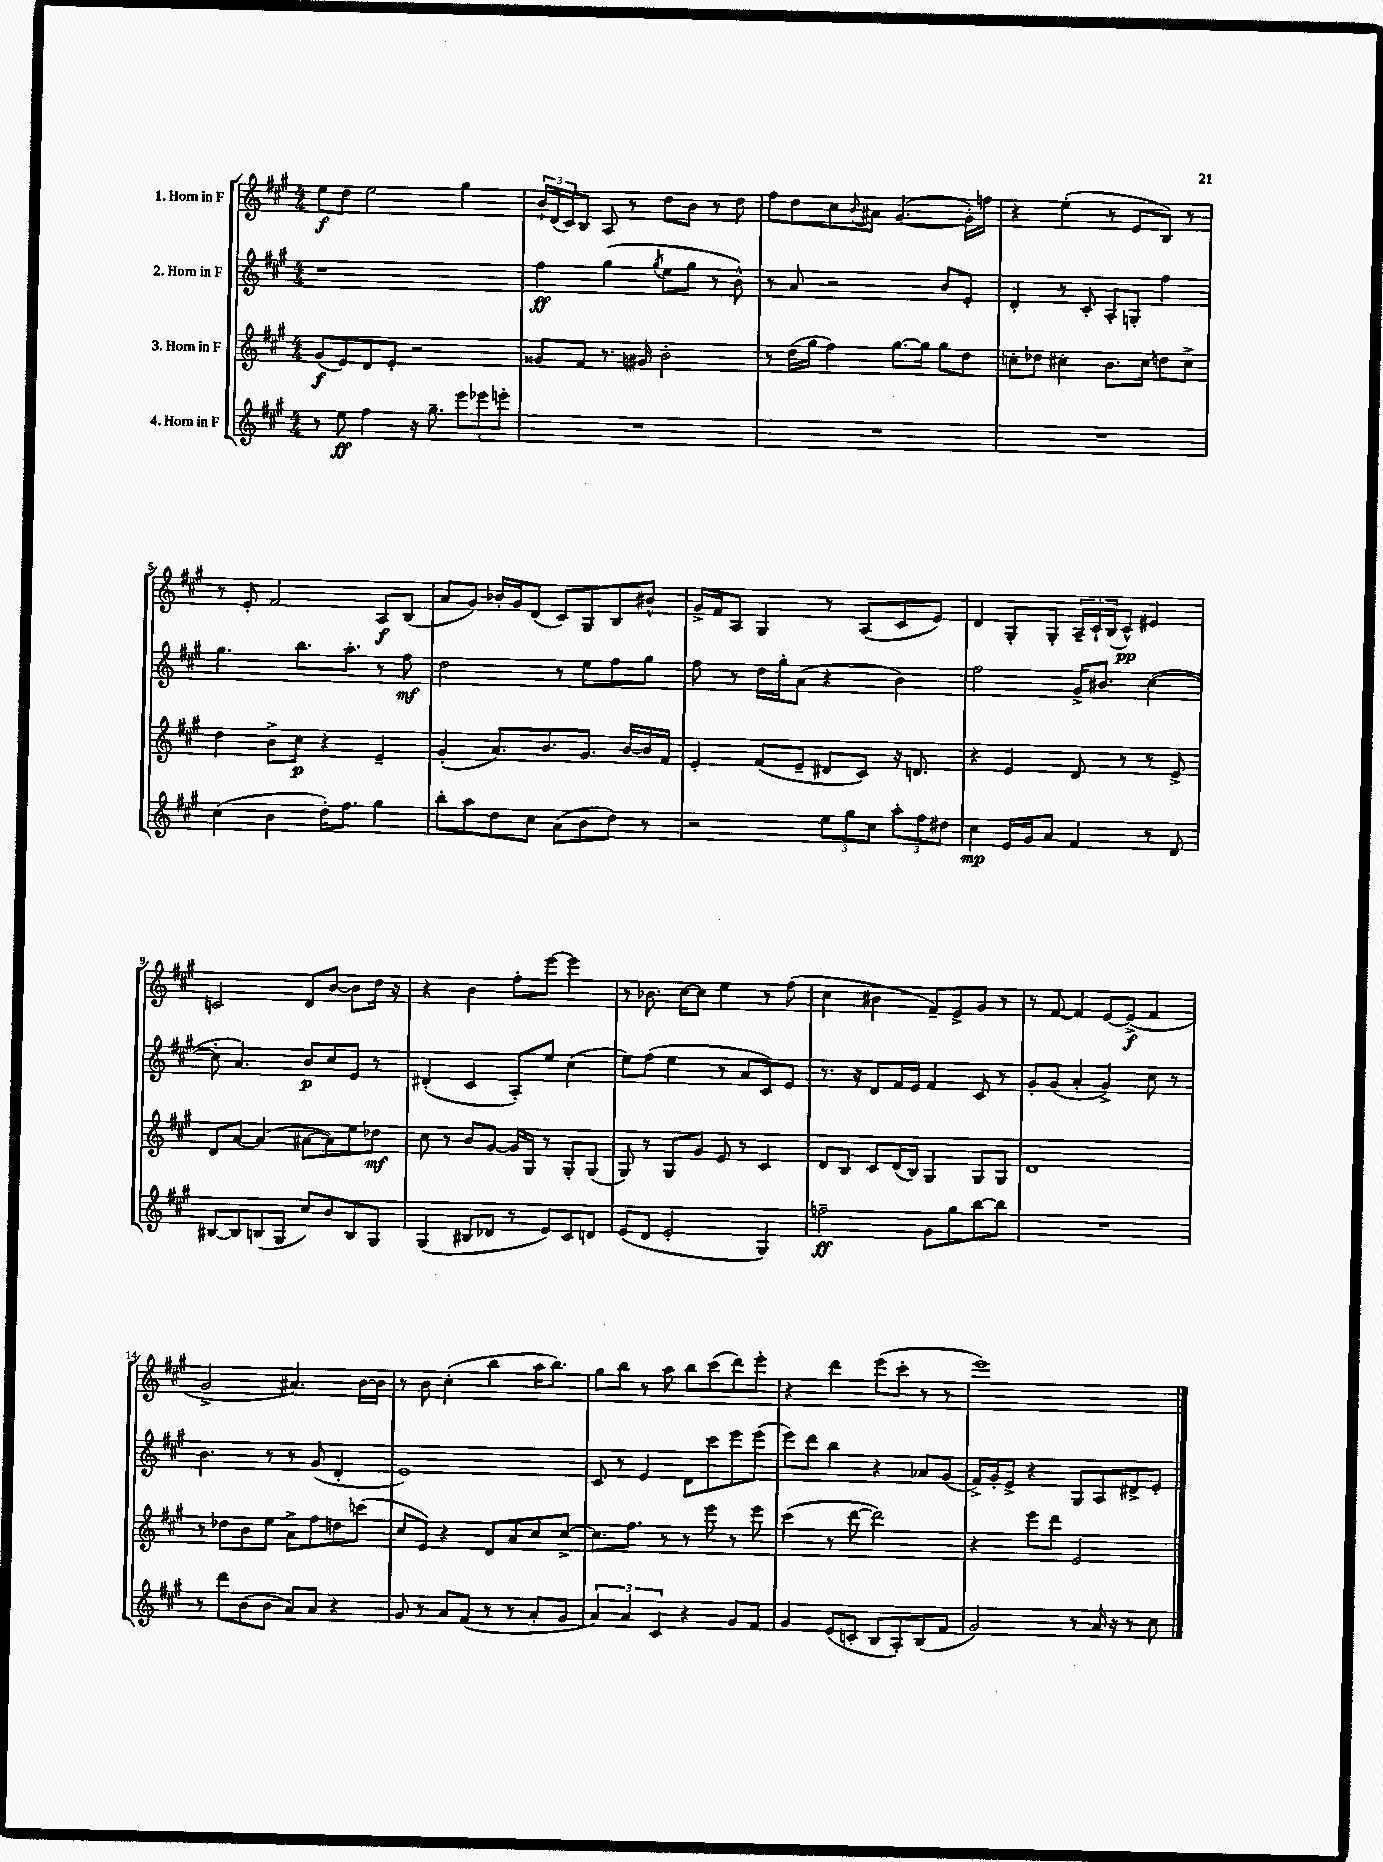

**kern	**dynam	**kern	**dynam	**kern	**dynam	**kern	**dynam
*part4	*part4	*part3	*part3	*part2	*part2	*part1	*part1
*staff4	*staff4	*staff3	*staff3	*staff2	*staff2	*staff1	*staff1
*I"4. Horn in F	*	*I"3. Horn in F	*	*I"2. Horn in F	*	*I"1. Horn in F	*
*clefG2	*	*clefG2	*	*clefG2	*	*clefG2	*
*k[f#c#g#]	*	*k[f#c#g#]	*	*k[f#c#g#]	*	*k[f#c#g#]	*
*M4/4	*	*M4/4	*	*M4/4	*	*M4/4	*
=1	=1	=1	=1	=1	=1	=1	=1
8r	.	(8g#/L	f	1r	.	8ee\L	f
8ee\	ff	8e/)	.	.	.	8dd\J	.
4ff#\	.	8d/	.	.	.	2ee\	.
.	.	8e'/J	.	.	.	.	.
16r	.	2r	.	.	.	.	.
8.gg#~\	.	.	.	.	.	.	.
12eee\L	.	.	.	.	.	4gg#\	.
12eee-X\	.	.	.	.	.	.	.
12eeen'\J	.	.	.	.	.	.	.
=2	=2	=2	=2	=2	=2	=2	=2
1r	.	8g##X/L	.	4ff#\	ff	24b`/LL	.
.	.	.	.	.	.	(24d/	.
.	.	.	.	.	.	24c#/J)	.
.	.	8f#/J	.	.	.	8B/J	.
.	.	8.r	.	(4gg#\	.	8A/	.
.	.	.	.	.	.	8r	.
.	.	16g#X/	.	.	.	.	.
.	.	.	.	8qgg#/	.	.	.
.	.	2b'\	.	8ee\L	.	8dd\L	.
.	.	.	.	8gg#\J	.	8b\J	.
.	.	.	.	8r	.	8r	.
.	.	.	.	8b^^\)	.	8dd\	.
=3	=3	=3	=3	=3	=3	=3	=3
1r	.	8r	.	8r	.	8ff#\L	.
.	.	(16dd\LL	.	8a/	.	8dd\	.
.	.	16gg#\JJ	.	.	.	.	.
.	.	4ff#\)	.	2r	.	8cc#\	.
.	.	.	.	.	.	8qqb/	.
.	.	.	.	.	.	8a#X\J	.
.	.	[8.gg#\L	.	.	.	([4.g#/	.
.	.	16gg#\Jk]	.	.	.	.	.
.	.	8gg#\L	.	8b/L	.	.	.
.	.	8dd\J	.	8e'/J	.	16g#'\LL])	.
.	.	.	.	.	.	16ffn\JJ	.
=4	=4	=4	=4	=4	=4	=4	=4
1r	.	8ccn'\L	.	4d'/	.	4r	.
.	.	8dd-X\J	.	.	.	.	.
.	.	4cc#X'\	.	8r	.	(4ee'\	.
.	.	.	.	8c#'/	.	.	.
.	.	8.b\L	.	8A'/L	.	8r	.
.	.	.	.	8Gn'/J	.	8e/L	.
.	.	16cc#\Jk	.	.	.	.	.
.	.	8ddn\L	.	4ff#\	.	8B/J)	.
.	.	8cc#^\J	.	.	.	8r	.
!!LO:LB:g=z
=5	=5	=5	=5	=5	=5	=5	=5
(4cc#\	.	4dd\	.	4.gg#\	.	8r	.
.	.	.	.	.	.	8e'/	.
4b\	.	8b^\L	.	.	.	2f#/	.
.	.	8cc#\J	p	8.bb\L	.	.	.
16dd'\KL)	.	4r	.	.	.	.	.
8.ff#\J	.	.	.	8.aa'\J	.	.	.
4gg#\	.	4e~/	.	8r	.	8A/L	f
.	.	.	.	8ff#\	mf	(8B/J	.
=6	=6	=6	=6	=6	=6	=6	=6
8bb'\L	.	(4g#'/	.	2dd\	.	8a/L	.
8aa\	.	.	.	.	.	8g#/J)	.
8dd\	.	8.a/L)	.	.	.	16b-X'/LL	.
.	.	.	.	.	.	16g#/J	.
8cc#\J	.	.	.	.	.	(8d/J	.
.	.	8.b/	.	.	.	.	.
(8a\L	.	.	.	8r	.	8c#/L)	.
8b\	.	8.g#/J	.	8ee\L	.	8G#/	.
8dd\J)	.	.	.	8ff#\	.	8B/	.
.	.	[16b/LL	.	.	.	.	.
8r	.	16b/]	.	8gg#\J	.	8b#X^^/J	.
.	.	16f#/JJ	.	.	.	.	.
=7	=7	=7	=7	=7	=7	=7	=7
2r	.	4e'/	.	8ff#\	.	16g#^/LL	.
.	.	.	.	.	.	16f#/J	.
.	.	.	.	8r	.	8A/J	.
.	.	(8f#/L	.	16dd\LL	.	4G#/	.
.	.	.	.	16gg#'\J	.	.	.
.	.	8e~/J	.	(8a\J	.	.	.
12ee\L	.	8d#X/L	.	4r	.	8r	.
12gg#\	.	.	.	.	.	.	.
.	.	8c#/J)	.	.	.	(8A/L	.
12cc#\J	.	.	.	.	.	.	.
12aa'\L	.	16r	.	4b\)	.	8c#/	.
.	.	8.dn/	.	.	.	.	.
12ff#\	.	.	.	.	.	.	.
.	.	.	.	.	.	8e/J)	.
12dd#X\J	.	.	.	.	.	.	.
=8	=8	=8	=8	=8	=8	=8	=8
4cc#\	mp	4r	.	2ff#\	.	4d/	.
16e/LL	.	4e/	.	.	.	8G#'/L	.
16g#/J	.	.	.	.	.	.	.
8a/J	.	.	.	.	.	8G#'/J	.
4f#/	.	8d/	.	16g#^/KL	.	24A~/LL	.
.	.	.	.	.	.	24c#`/	.
.	.	.	.	8.b#X/J	.	.	.
.	.	.	.	.	.	(24B/J	.
.	.	8r	.	.	.	8c#^^/J)	pp
8r	.	8r	.	([4cc#\	.	4e#X/	.
8d/	.	8e^/	.	.	.	.	.
!!LO:LB:g=z
=9	=9	=9	=9	=9	=9	=9	=9
[8B#X/L	.	8d/L	.	8cc#'\]	.	2cn/	.
8B#/]	.	[8a/J	.	4.a/)	.	.	.
(8Bn/	.	(4a/]	.	.	.	.	.
8G#/J	.	.	.	.	.	.	.
8cc#/L)	.	[8a#X\L	.	8b/L	p	8d/L	.
8b/	.	8a#\])	.	8cc#/	.	[8b/J	.
8B/	.	8ee\	.	8e/J	.	8b\L]	.
8G#/J	.	8dd-X\J	mf	8r	.	16dd\Jk	.
.	.	.	.	.	.	16r	.
=10	=10	=10	=10	=10	=10	=10	=10
(4G#/	.	8cc#\	.	(4d#X'/	.	4r	.
.	.	8r	.	.	.	.	.
8B#X/L	.	8b/L	.	4c#/	.	4b\	.
8d-X/J	.	[8g#/J	.	.	.	.	.
8r	.	16g#/LL]	.	8A'/L)	.	8ff#'\L	.
.	.	16G#/JJ	.	.	.	.	.
8e/L)	.	8r	.	8ee/J	.	[8eee\J	.
8c#/	.	8G#'/L	.	(4cc#\	.	4eee\]	.
8dn/J	.	(8G#/J	.	.	.	.	.
=11	=11	=11	=11	=11	=11	=11	=11
(8e/L	.	8G#/)	.	8ee\L)	.	8r	.
8d/J	.	8r	.	(8ff#\J	.	8.b-X\	.
2e'/	.	8G#/L	.	4ee\	.	.	.
.	.	.	.	.	.	[16cc#\KL	.
.	.	8g#/J	.	.	.	8cc#\J]	.
.	.	8e/	.	8r	.	4ee\	.
.	.	8r	.	8a/L	.	.	.
4G#/)	.	4c#/	.	8c#/)	.	8r	.
.	.	.	.	8e/J	.	(8ff#\	.
=12	=12	=12	=12	=12	=12	=12	=12
2ffn~\	ff	8d/L	.	8.r	.	4cc#\	.
.	.	8B/J	.	.	.	.	.
.	.	.	.	16r	.	.	.
.	.	8c#/L	.	8d/L	.	4b#X\	.
.	.	(16d/L	.	16f#/L	.	.	.
.	.	16B/JJ)	.	16e/JJ	.	.	.
8g#\L	.	4G#/	.	4f#/	.	8f#~/L)	.
8gg#\	.	.	.	.	.	8e^/	.
[8bb\	.	8G#/L	.	8c#/	.	8g#/J	.
8bb\J]	.	8G#/J	.	8r	.	8r	.
=13	=13	=13	=13	=13	=13	=13	=13
1r	.	1d	.	8g#'/L	.	8r	.
.	.	.	.	(8g#/J	.	[8f#/	.
.	.	.	.	4a'/	.	4f#/]	.
.	.	.	.	4g#^/)	.	[8e/L	.
.	.	.	.	.	.	(8e^/J]	f
.	.	.	.	8cc#\	.	4f#/	.
.	.	.	.	8r	.	.	.
!!LO:LB:g=z
=14	=14	=14	=14	=14	=14	=14	=14
8r	.	8r	.	4.b\	.	2g#^/	.
8ddd\L	.	8dd-X\L	.	.	.	.	.
(8b\	.	8b\	.	.	.	.	.
8b\J	.	8ee\J	.	8r	.	.	.
8a/L)	.	8a^\L	.	8r	.	4.a#X/)	.
8a/J	.	8ff#\	.	(8g#/	.	.	.
4r	.	8ddn\	.	4d'/	.	.	.
.	.	(8cccn\J	.	.	.	[16b\LL	.
.	.	.	.	.	.	16b\JJ]	.
=15	=15	=15	=15	=15	=15	=15	=15
8g#/	.	8cc#/L	.	1e)	.	8r	.
8r	.	8e/J)	.	.	.	8b\	.
8a/L	.	4r	.	.	.	(4cc#'\	.
(8f#/J	.	.	.	.	.	.	.
8r	.	8d/L	.	.	.	4bb\	.
8r	.	8a/	.	.	.	.	.
8a'/L	.	8cc#/	.	.	.	16aa\KL	.
.	.	.	.	.	.	8.bb\J)	.
8g#/J	.	[8cc#^/J	.	.	.	.	.
=16	=16	=16	=16	=16	=16	=16	=16
6a/)	.	8.cc#\L]	.	8c#/	.	8gg#\L	.
.	.	.	.	8r	.	8bb\J	.
6a/	.	.	.	.	.	.	.
.	.	8.ff#\J	.	.	.	.	.
.	.	.	.	4e/	.	8r	.
6c#/	.	.	.	.	.	.	.
.	.	8r	.	.	.	8aa\	.
4r	.	8r	.	8d\L	.	8bb\L	.
.	.	8eee\	.	8ccc#\	.	(8ccc#\	.
8g#/L	.	8r	.	8eee\	.	8ddd\)	.
8f#/J	.	8eee\	.	(8eee\J	.	8eee'\J	.
=17	=17	=17	=17	=17	=17	=17	=17
4g#/	.	(4ccc#\	.	8eee\L)	.	4r	.
.	.	.	.	8ddd\J	.	.	.
(8e/L	.	8r	.	4bb\	.	4ddd\	.
8cn'/J	.	[8ddd\	.	.	.	.	.
8B/L	.	2ddd\])	.	4r	.	(8eee\L	.
8A'/)	.	.	.	.	.	8ccc#'\J	.
(8B/	.	.	.	8a-X/L	.	8r	.
8f#/J	.	.	.	(8g#/J	.	8r	.
=18	=18	=18	=18	=18	=18	=18	=18
2g#/)	.	4r	.	16f#^/LL)	.	1eee)	.
.	.	.	.	16g#'/J	.	.	.
.	.	.	.	8e^/J	.	.	.
.	.	8eee\L	.	4r	.	.	.
.	.	8ddd\J	.	.	.	.	.
8r	.	2e/	.	8G#/L	.	.	.
16a/	.	.	.	8A/	.	.	.
16r	.	.	.	.	.	.	.
8r	.	.	.	8d#X^/	.	.	.
8cc#\	.	.	.	8e'/J	.	.	.
==	==	==	==	==	==	==	==
*-	*-	*-	*-	*-	*-	*-	*-
